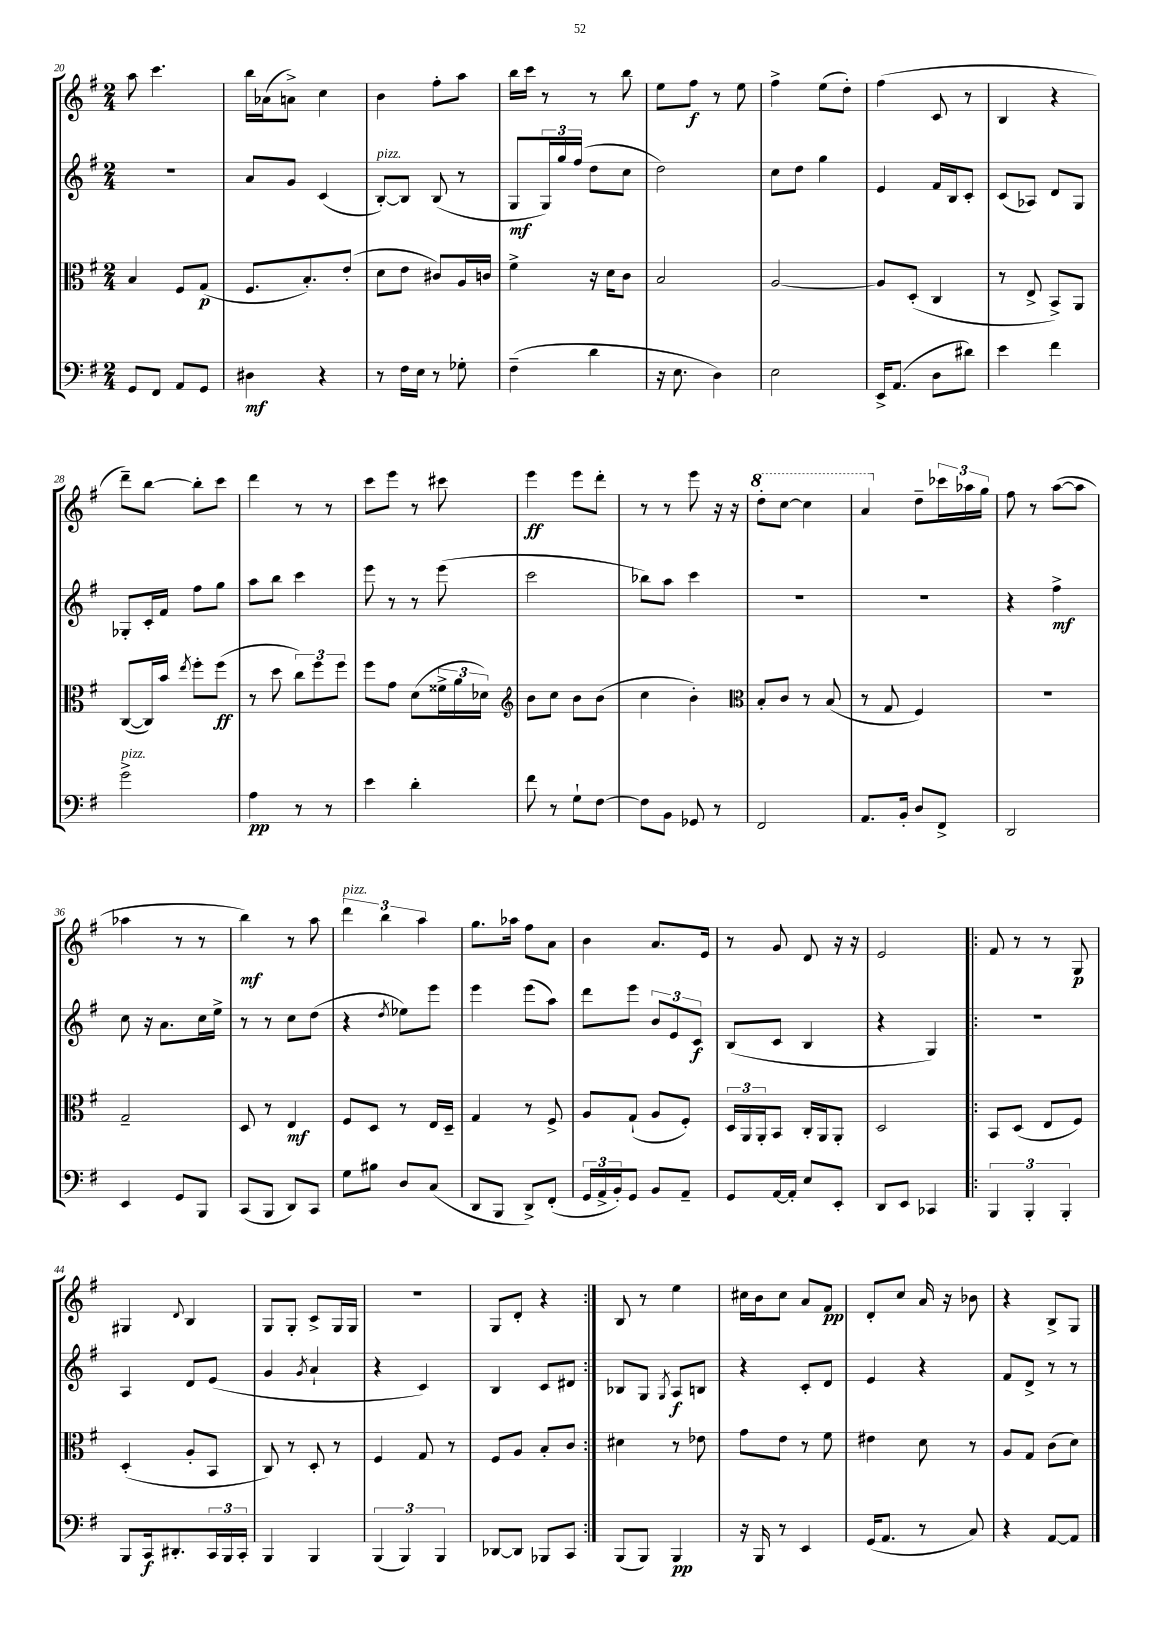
<<
\new StaffGroup <<
\new Staff = "s0" {
    \clef treble \key g \major \numericTimeSignature \time 2/4
    a''8 c'''4. |
    b''16 aes'16( a'8->) c''4 |
    b'4 fis''8-. a''8 |
    b''16 c'''16 r8 r8 b''8 |
    e''8 fis''8\f r8 e''8 |
    fis''4-> e''8( d''8-.) |
    fis''4( c'8 r8 |
    b4 r4 |
    d'''8--) b''8~ b''8-. c'''8 |
    d'''4 r8 r8 |
    c'''8 e'''8 r8 cis'''8 |
    e'''4\ff e'''8 d'''8-. |
    r8 r8 e'''8 r16 r16 |
    \ottava #1 d'''8-. c'''8~ c'''4 |
    a''4 \ottava #0 d''8-- \tuplet 3/2 { ces'''16 aes''16 g''16 } |
    fis''8 r8 a''8~( a''8 |
    aes''4 r8 r8 |
    b''4\mf) r8 a''8 |
    \tuplet 3/2 { d'''4^\markup { \italic "pizz." } b''4 a''4 } |
    g''8. aes''16 fis''8 a'8 |
    b'4 a'8. e'16 |
    r8 g'8 d'8 r16 r16 |
    e'2 |
    \repeat volta 2 { fis'8 r8 r8 g8\p |
    gis4 \appoggiatura { d'8 } b4 |
    g8 g8-. c'8-> g16 g16 |
    r2 |
    g8 d'8-. r4 | }
    b8 r8 e''4 |
    cis''16 b'16 cis''8 a'8 fis'8\pp |
    d'8-. c''8 a'16 r16 bes'8 |
    r4 b8-> g8 \bar "|." |
}
\new Staff = "s1" {
    \clef treble \key g \major \numericTimeSignature \time 2/4
    r2 |
    a'8 g'8 c'4( |
    b8~-.^\markup { \italic "pizz." }) b8 b8( r8 |
    g8\mf \tuplet 3/2 { g16) g''16 fis''16( } d''8 c''8 |
    d''2) |
    c''8 d''8 g''4 |
    e'4 fis'16 b16 c'8-. |
    c'8( aes8) d'8 g8 |
    ges8-. c'16-. fis'16 fis''8 g''8 |
    a''8 b''8 c'''4 |
    e'''8 r8 r8 e'''8( |
    c'''2 |
    bes''8) a''8 c'''4 |
    R2 |
    R2 |
    r4 fis''4->\mf |
    c''8 r16 a'8. c''16 e''16-> |
    r8 r8 c''8 d''8( |
    r4 \acciaccatura { d''8 } ees''8) e'''8 |
    e'''4 e'''8( a''8) |
    d'''8 e'''8 \tuplet 3/2 { b'8 e'8 c'8\f } |
    b8( c'8 b4 |
    r4 g4) |
    \repeat volta 2 { R2 |
    a4 d'8 e'8( |
    g'4 \acciaccatura { g'8 } a'4-! |
    r4 c'4) |
    b4 c'8 dis'8 | }
    bes8 g8 \acciaccatura { g8 } a8\f b8 |
    r4 c'8-. d'8 |
    e'4 r4 |
    fis'8 d'8-> r8 r8 \bar "|." |
}
\new Staff = "s2" {
    \clef alto \key g \major \numericTimeSignature \time 2/4
    b4 fis8 g8\p( |
    fis8. b8.-.) e'8-.( |
    d'8 e'8 cis'8) a16 c'16 |
    fis'4-> r16 d'16 c'8 |
    b2 |
    a2~ |
    a8 d8-.( c4 |
    r8 e8-> b,8->) a,8 |
    c8~( c16) b'16 \acciaccatura { e''8 } fis''8-. fis''8\ff( |
    r8 d''8 \tuplet 3/2 { c''8) fis''8 fis''8 } |
    fis''8 g'8 d'8( \tuplet 3/2 { fisis'16-> a'16 des'16) } |
    \clef treble b'8 c''8 b'8 b'8( |
    c''4 b'4-.) |
    \clef alto b8-. c'8 r8 b8( |
    r8 g8 fis4) |
    R2 |
    g2-- |
    d8 r8 e4\mf |
    fis8 d8 r8 e16 d16-- |
    g4 r8 fis8-> |
    a8 g8-!( a8 fis8-.) |
    \tuplet 3/2 { d16 a,16 a,16-. } b,8 c16-. a,16 a,8-. |
    d2 |
    \repeat volta 2 { b,8 d8( e8 fis8) |
    d4-.( a8-. b,8 |
    c8) r8 d8-. r8 |
    fis4 g8 r8 |
    fis8 a8 b8-. c'8 | }
    dis'4 r8 ees'8 |
    g'8 e'8 r8 fis'8 |
    eis'4 d'8 r8 |
    a8 g8 c'8( d'8) \bar "|." |
}
\new Staff = "s3" {
    \clef bass \key g \major \numericTimeSignature \time 2/4
    g,8 fis,8 a,8 g,8 |
    dis4\mf r4 |
    r8 fis16 e16 r8 ges8-. |
    fis4--( d'4 |
    r16 e8. d4) |
    e2 |
    e,16-> a,8.( d8 dis'8) |
    e'4 fis'4 |
    g'2->^\markup { \italic "pizz." } |
    a4\pp r8 r8 |
    e'4 d'4-. |
    fis'8 r8 g8-! fis8~ |
    fis8 b,8 ges,8 r8 |
    fis,2 |
    a,8. b,16-. d8 fis,8-> |
    d,2 |
    e,4 g,8 b,,8 |
    c,8( b,,8 d,8) c,8 |
    g8 bis8 d8 c8( |
    d,8 b,,8 d,8->) fis,8-.( |
    \tuplet 3/2 { g,16 a,16-> b,16-.) } g,8 b,8 a,8-- |
    g,8 a,16~ a,16-. e8 e,8-. |
    d,8 e,8 ces,4 |
    \repeat volta 2 { \tuplet 3/2 { b,,4 b,,4-. b,,4-. } |
    b,,8 c,16\f dis,8.-. \tuplet 3/2 { c,16 b,,16 c,16-. } |
    b,,4 b,,4 |
    \tuplet 3/2 { b,,4( b,,4) b,,4 } |
    des,8~ des,8 bes,,8 c,8 | }
    b,,8( b,,8) b,,4\pp |
    r16 b,,16 r8 e,4 |
    g,16( a,8. r8 c8) |
    r4 a,8~ a,8 \bar "|." |
}
>>
>>
\layout { \context { \Score currentBarNumber = #20 } }
